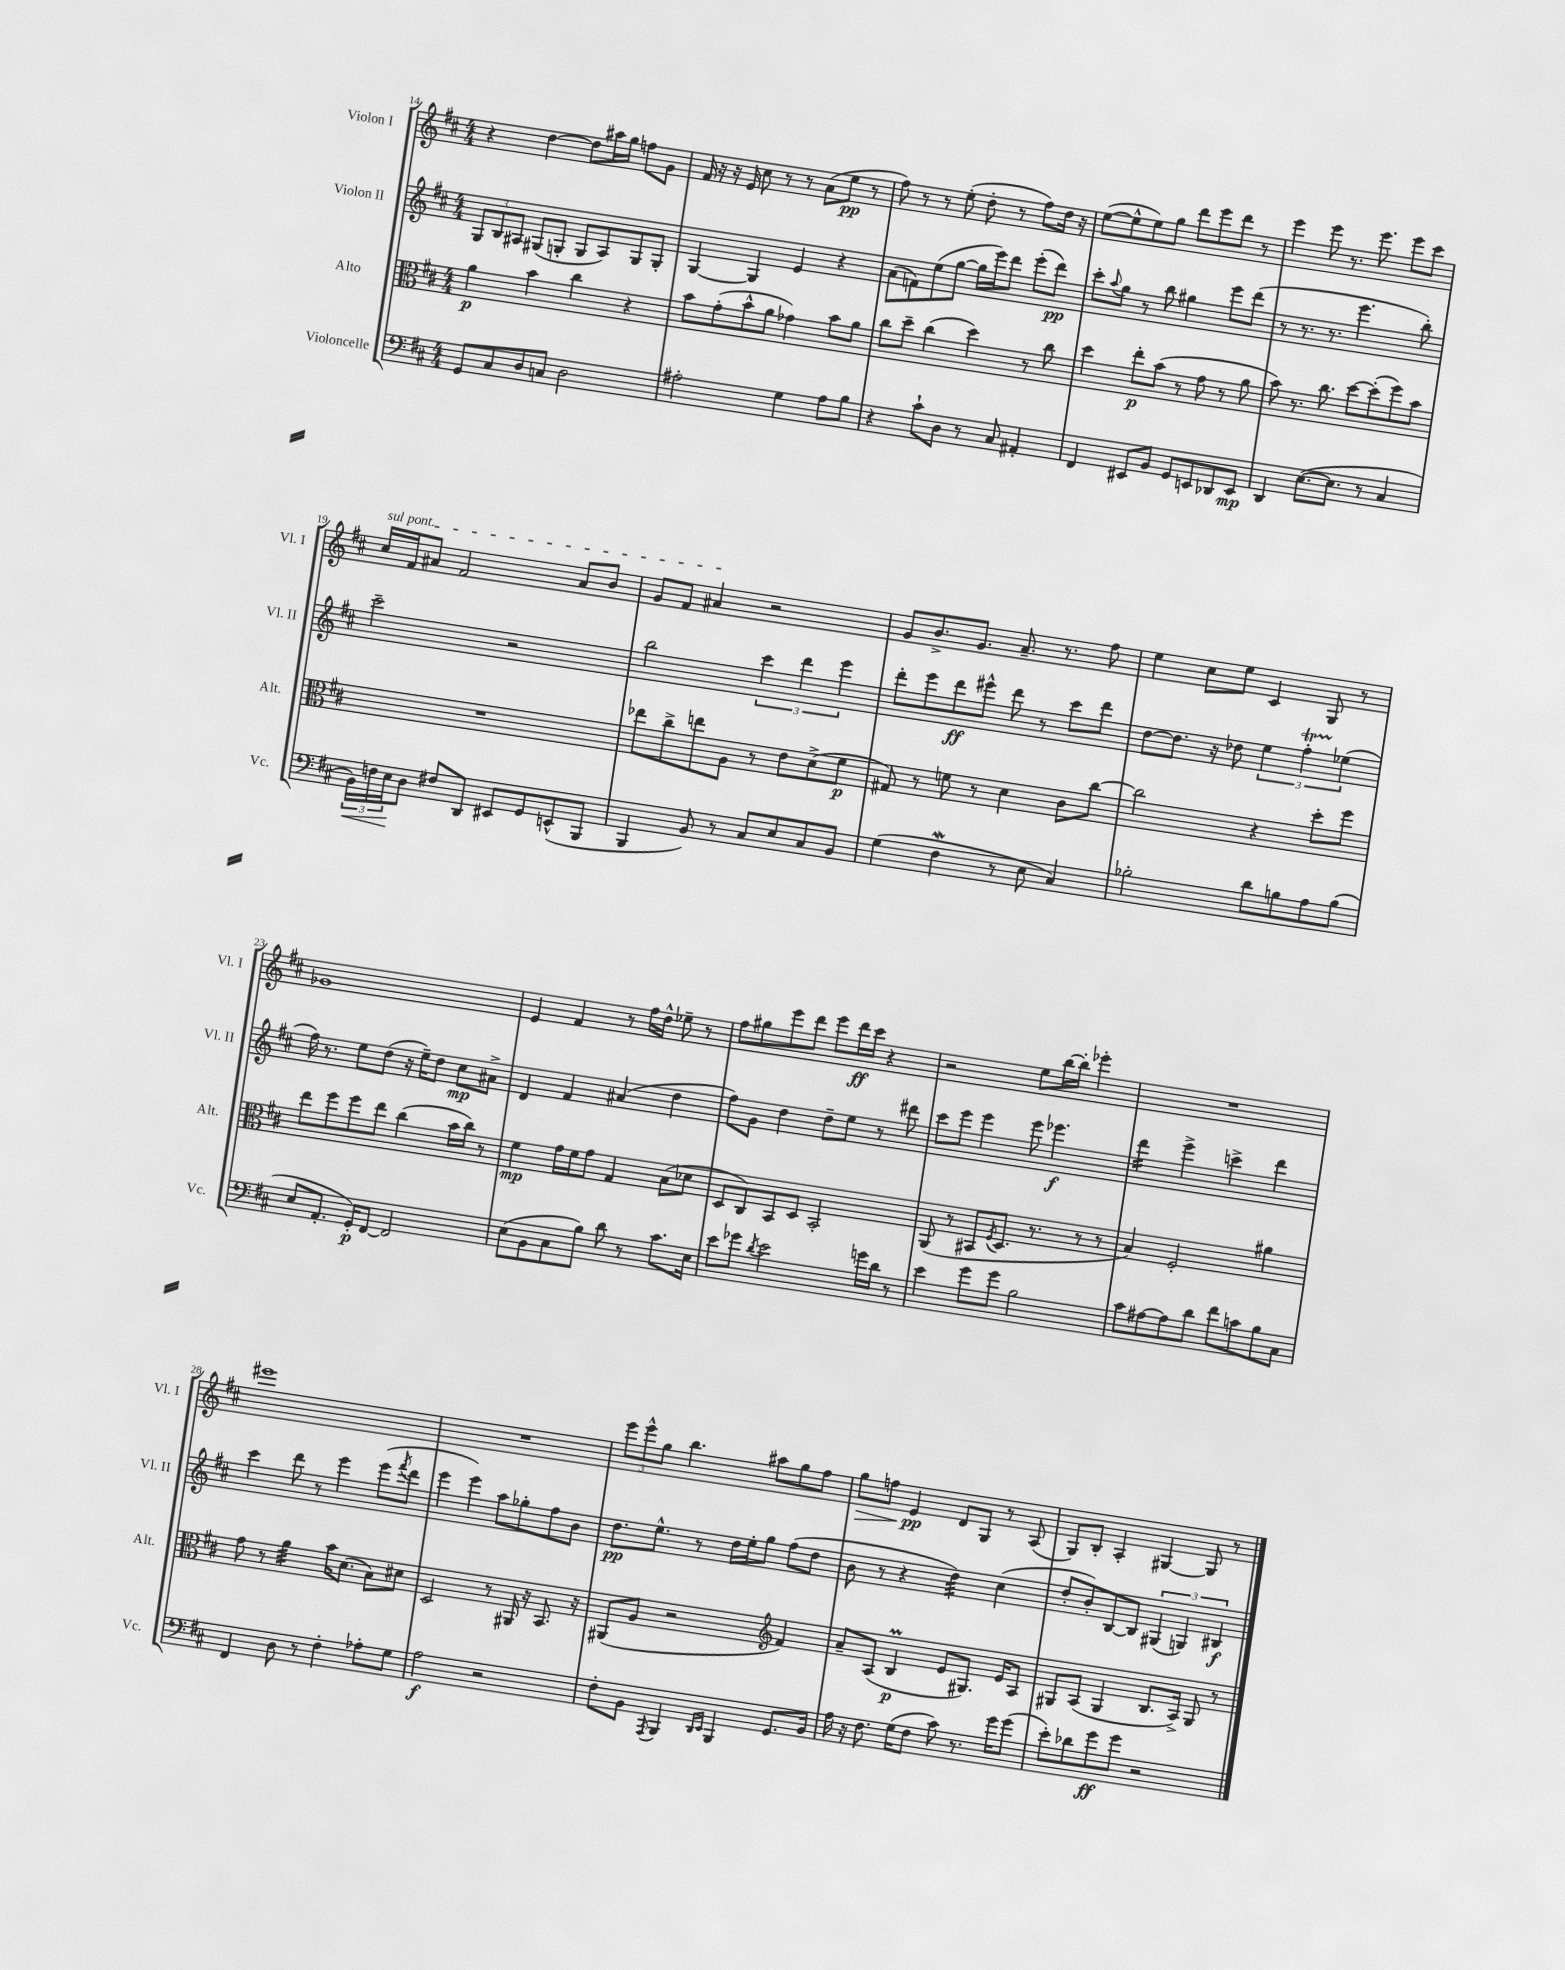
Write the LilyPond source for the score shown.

<<
\new StaffGroup <<
\new Staff = "s0" \with { instrumentName = "Violon I" shortInstrumentName = "Vl. I" } {
    \clef treble \key d \major \numericTimeSignature \time 4/4
    r4 d''4~ d''8 ais''16 g''16 f''8 g'8 |
    fis'16 r16 r16 e'16 cis''8 r8 r8 a'8( e''8\pp r8 |
    fis''8) r8 r8 e''8-.( d''8-. r8 fis''8) d''16 r16 |
    e''8~( e''8-^ e''8) g''8 d'''8 e'''8 d'''8 r8 |
    e'''4 e'''8 r8. e'''8. e'''8 cis'''8 |
    \once \override TextSpanner.bound-details.left.text = \markup { \italic "sul pont." } cis''16\startTextSpan fis'16 ais'8 fis'2 ais'8 b'8 |
    g'8 fis'8 ais'4\stopTextSpan r2 |
    g'8 b'8.-> g'8. a'8.-- r8. fis''8 |
    e''4 cis''8 e''8 cis'4 g8 r8 |
    ges'1 |
    e'4 fis'4 r8 fis''16 d''16-^ ees''8-- r8 |
    fis''8 gis''8 e'''8 d'''8 e'''8 d'''16\ff cis'''16 r4 |
    r2 e''8 b''16~ b''16-. ees'''4-. |
    R1 |
    eis'''1 |
    R1 |
    \tuplet 3/2 { e'''8 e'''8-^ g''8 } b''4. ais''8 g''8 fis''8 |
    g''8\> f''8 e'4\pp\! d'8 g8 r8 a8( |
    g8) b8-. a4-. gis4~ gis8 r8 \bar "|." |
}
\new Staff = "s1" \with { instrumentName = "Violon II" shortInstrumentName = "Vl. II" } {
    \clef treble \key d \major \numericTimeSignature \time 4/4
    \tuplet 3/2 { g8 b8 ais8 } gis8( g8-. g8 ais8) g8 g8-. |
    g4~ g4 e'4 r4 |
    a'8( f'8) e''8( g''8~ g''16 e'''16) d'''8 e'''8-.( d'''8\pp) |
    cis'''8-. \appoggiatura { a''8 } g''8 r8 b''8 gis''4 e'''8 d'''8( |
    r8 r8. r8. e'''4. b''8-.) |
    cis'''2-- r2 |
    b''2 \tuplet 3/2 { cis'''4 d'''4 e'''4 } |
    d'''8-. e'''8 d'''8\ff eis'''8-^ d'''8 r8 cis'''8 d'''8 |
    d''8~ d''8. r16 des''8 \tuplet 3/2 { e''4 fis''4-.\startTrillSpan ees''4\stopTrillSpan( } |
    fis''16) r8. e''8 d''8( r16 e''16--) d''8 cis''8\mp ais'8-> |
    d'4 fis'4 ais'4( d''4 |
    fis''8) g'8 d''4 d''8-- e''8 r8 dis'''8 |
    cis'''8 e'''8 e'''4 e'''8 ees'''4.\f |
    d'''4:16 e'''4-> c'''4-> d'''4 |
    cis'''4 d'''8 r8 e'''4 e'''8( \acciaccatura { fis'''8 } d'''8 |
    e'''4 e'''4) a''8 ges''8-. fis''8 b'8 |
    d''8.\pp e''8.-^ r8 d''16 e''16-. g''8 fis''8( d''8 |
    b'8 r8 r4 d''4:32) cis''4( |
    d''8-. b'8-.) b8~ b8 \tuplet 3/2 { gis4( g4) bis4\f } \bar "|." |
}
\new Staff = "s2" \with { instrumentName = "Alto" shortInstrumentName = "Alt." } {
    \clef alto \key d \major \numericTimeSignature \time 4/4
    a'4\p b'4 cis''4 r4 |
    b'8 g'8-.( b'8-^ a'8 ges'4) b'8 a'8 |
    cis''8 d''8-- cis''4( d''4) r8 cis''8 |
    d''4 e''8-.\p b'8( r8 g'8 r8 a'8 |
    b'8) r8. cis''8. d''8~ d''8-.( fis''8) b'8 |
    R1 |
    ees''8 cis''8-> e''8 a8 r8 e'8 d'8->( fis'8\p |
    gis8) r8 f'8 r8 d'4 cis'8 cis''8~ |
    cis''2 r4 d''8-. fis''8 |
    e''8 fis''8 fis''8 e''8 cis''4( b'16 cis''16) r8 |
    fis'4\mp g'16 fis'16 g'8 g4 b8( des'8 |
    d8 cis8) b,8 d8 b,2-. |
    a,8( r8 bis,8 \acciaccatura { fis8 } d8. r8. r8 r8 |
    b4) fis2-. ais'4 |
    g'8 r8 a'4:32 b'16 d'8.( b8) dis'8 |
    d2 r8 ais,16 r16 b,8. r16 |
    ais,8( a8 r2 \clef treble fis'4) |
    a'8-- a8( b4\prall\p e'8 gis8.) e'16 a8 |
    gis8 a8( gis4 b8. a16->) gis8 r8 \bar "|." |
}
\new Staff = "s3" \with { instrumentName = "Violoncelle" shortInstrumentName = "Vc." } {
    \clef bass \key d \major \numericTimeSignature \time 4/4
    g,8 cis8 d8 c8 d2 |
    ais2-. g4 ais8 b8 |
    r4 cis'8-! d8 r8 cis8 ais,4-. |
    fis,4 eis,8 b,8 g,8 e,8 des,8 e,8\mp |
    d,4 e8.~( e8. r8 cis4 |
    \tuplet 3/2 { b,16\<) f16 e16\! } d8 fis8 d,8 eis,8 g,8 e,8-^( b,,8 |
    b,,4 b,8) r8 cis8 e8 cis8 b,8 |
    g4( fis4\mordent r8 e8 cis4) |
    bes2-. d'8 b8 a8 b8( |
    e8 a,8.-. g,16-.\p) fis,8~ fis,2 |
    e8( b,8 cis8 b8) d'8 r8 cis'8. e16 |
    e'8 ges'8 \acciaccatura { d'8 } e'2 g'16 d'16 r8 |
    e'4 g'8 g'8 b2 |
    cis'8 ais8~ ais8 d'8 fis'8 c'8 b8 cis8 |
    fis,4 d8 r8 fis4-. aes8-. g8 |
    a2\f r2 |
    fis8-. b,8 \acciaccatura { a,,8 } b,,4 \grace { d,16 e,16 } b,,4 g,8. b,16 |
    a16 r16 fis8. g16( fis8 cis'8) r8. g'16 g'8( |
    e'8-.) des'8 g'8\ff g'8 r2 \bar "|." |
}
>>
>>
\layout { \context { \Score currentBarNumber = #14 } }
